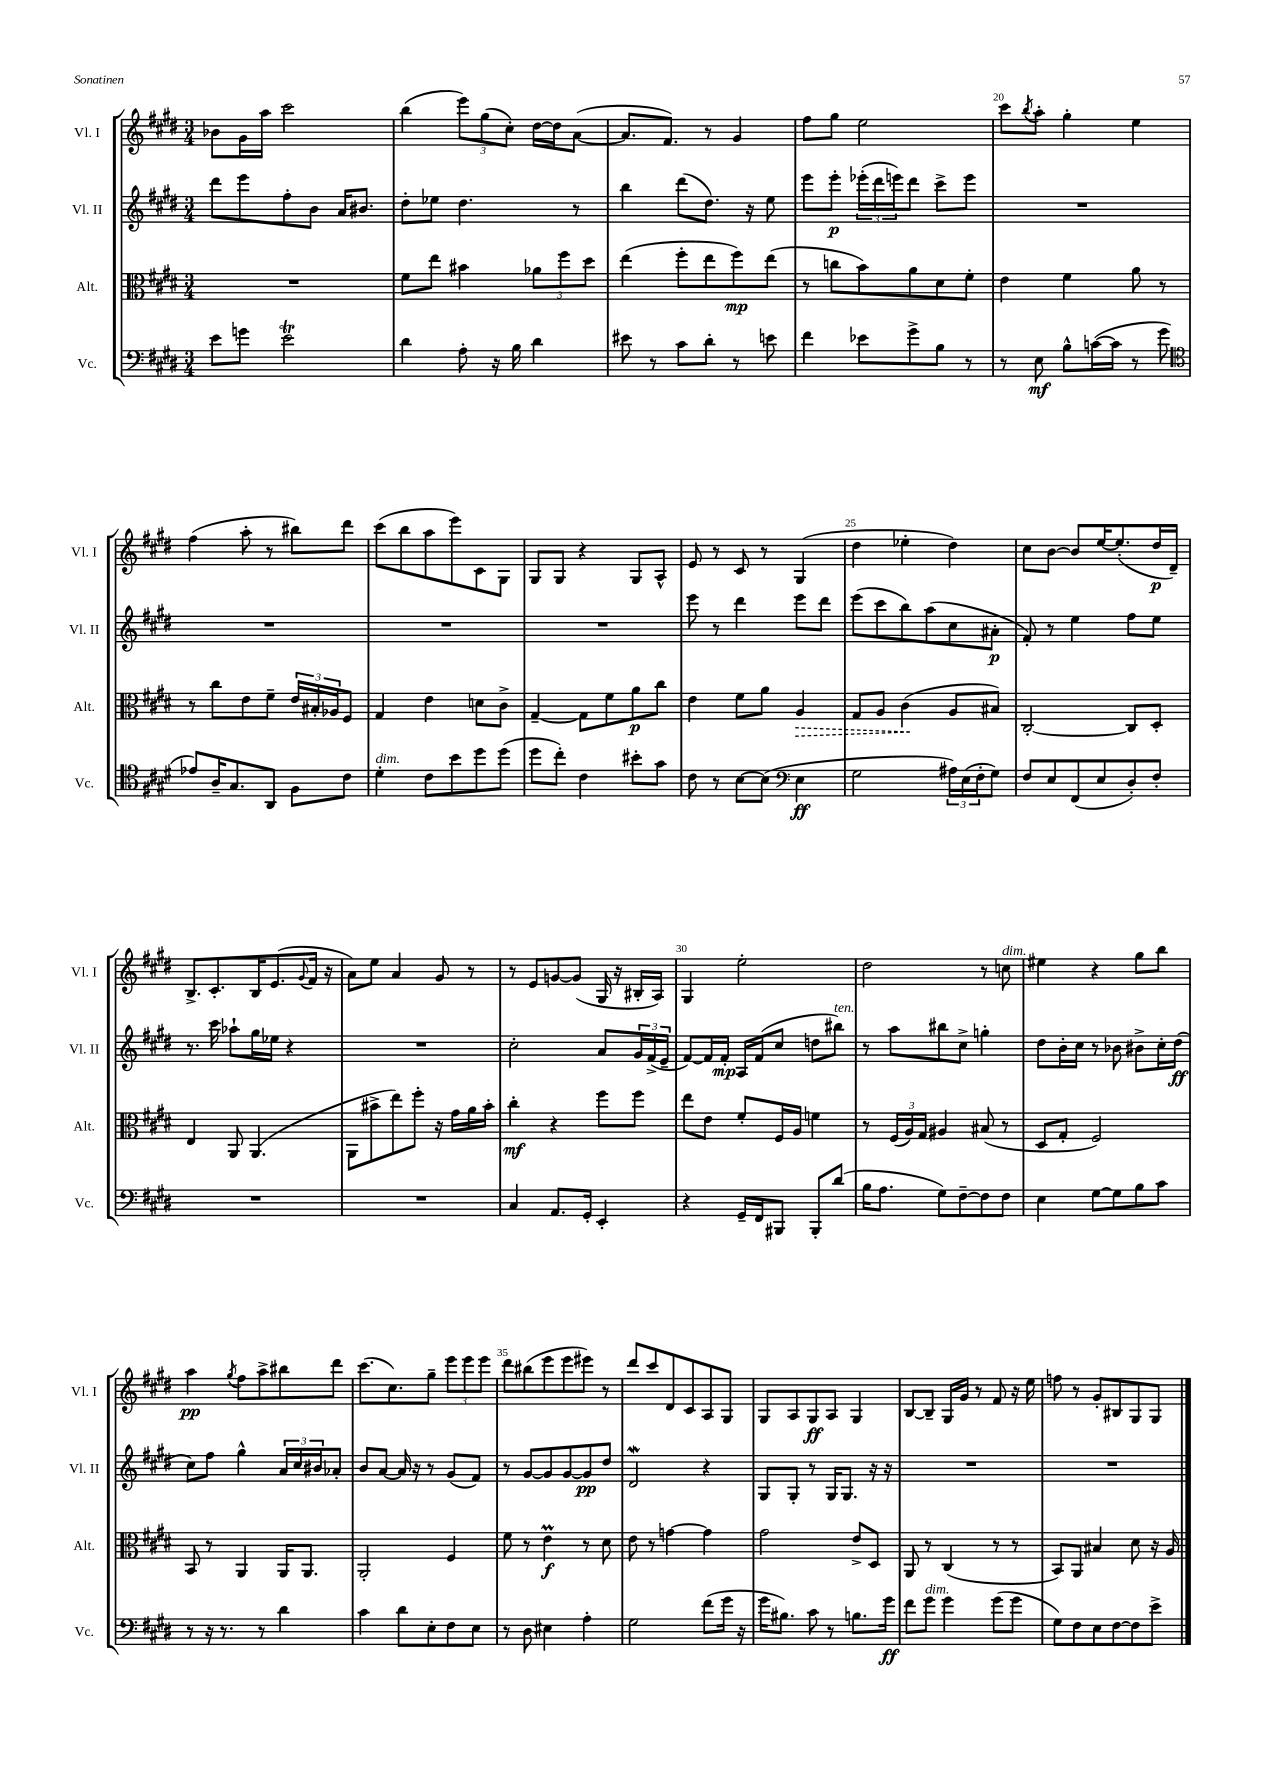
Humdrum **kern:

**kern	**kern	**kern	**kern
*staff4	*staff3	*staff2	*staff1
*clefF4	*clefC3	*clefG2	*clefG2
*k[f#c#g#d#]	*k[f#c#g#d#]	*k[f#c#g#d#]	*k[f#c#g#d#]
*M3/4	*M3/4	*M3/4	*M3/4
8e	2.r	8ddd#	8b-
8g	.	8eee	16g#
.	.	.	16aa
2e	.	8ff#'	2ccc#
.	.	8b	.
.	.	16a	.
.	.	8.b#	.
=	=	=	=
4d#	8f#	8dd#'	(4bb
.	8ee	8ee-	.
8A'	4b#	4.dd#	12eee)
.	.	.	(12gg#
16r	.	.	.
.	.	.	12cc#')
16B	.	.	.
4d#	12a-	.	[16dd#
.	.	.	16dd#]
.	12ff#	.	.
.	.	8r	([8a
.	12dd#	.	.
=	=	=	=
8e#	(4ee	4bb	8.a]
8r	.	.	.
.	.	.	8.f#)
8c#	8ff#'	(8ddd#	.
8d#'	8ee	8.dd#)	8r
8r	8ff#)	.	4g#
.	.	16r	.
8e	(8ee	8ee	.
=	=	=	=
4f#	8r	8eee	8ff#
.	8cc	8eee'	8gg#
8e-	8b)	(24eee-'	2ee
.	.	24ddd#	.
.	.	24eee)	.
8g#^	8a	8ddd#	.
8B	8d#	8ccc#^	.
8r	8f#'	8eee	.
=	=	=	=
8r	4e	2.r	8ccc#
.	.	.	8qbb
8E	.	.	8aa'
8B^^	4f#	.	4gg#'
([16c	.	.	.
16c]	.	.	.
8r	8a	.	4ee
8g#	8r	.	.
=	=	=	=
*clefC4	*	*	*
8e-)	8r	2.r	(4ff#
16A~	8cc#	.	.
8.G#	.	.	.
.	8e	.	8aa'
8AA	8f#~	.	8r
8F#	24e	.	8bb#)
.	24B#'	.	.
.	24A-	.	.
8c#	8F#	.	8ddd#
=	=	=	=
4d#'	4G#	2.r	(8ccc#
.	.	.	8bb
8c#	4e	.	8aa
8b	.	.	8eee)
8dd#	8d	.	8c#
(8dd#	8c#^	.	8G#
=	=	=	=
8dd#	[4G#~	2.r	8G#
8cc#')	.	.	8G#
4c#	8G#]	.	4r
.	8f#	.	.
8b#'	8a	.	8G#
8g#	8cc#	.	8A^^
=	=	=	=
8c#	4e	8eee	8e
8r	.	8r	8r
[8B	8f#	4ddd#	8c#
(8B]	8a	.	8r
*clefF4	*	*	*
4E	4A	8eee	(4G#
.	.	8ddd#	.
=	=	=	=
2G#	8G#	(8eee	4dd#
.	8A	8ccc#	.
.	(4c#	8bb)	4ee-'
.	.	(8aa	.
24A#)	8A	8cc#	4dd#)
(24E	.	.	.
24F#'	.	.	.
8G#)	8B#)	8a#'	.
=	=	=	=
8F#	[2C#'	8f#')	8cc#
8E	.	8r	[8b
(8FF#	.	4ee	8b]
8E	.	.	[16ee
.	.	.	(8.ee']
8D#')	8C#]	8ff#	.
8F#'	8D#'	8ee	16dd#
.	.	.	16d#~)
=	=	=	=
2.r	4E	8.r	8.B^
.	.	16ccc#	8.c#'
.	8AA	8aa-`	.
.	(4.AA	16gg#	16B
.	.	16ee-	(8.e
.	.	4r	.
.	.	.	8qqg#
.	.	.	16f#
.	.	.	16r
=	=	=	=
2.r	8AA	2.r	8a)
.	8b#^	.	8ee
.	8ee)	.	4a
.	8ff#'	.	.
.	16r	.	8g#
.	16g#	.	.
.	16a	.	8r
.	16b#'	.	.
=	=	=	=
4C#	4cc#'	2cc#'	8r
.	.	.	8e
8.AA	4r	.	[8g
.	.	.	(8g]
16GG#'	.	.	.
4EE'	8ff#	8a	16G#
.	.	.	16r
.	8ff#	24g#	16B#'
.	.	(24f#^	.
.	.	.	16A)
.	.	24e~	.
=	=	=	=
4r	8ee	[8f#)	4G#
.	8e	16f#]	.
.	.	16f#'	.
16GG#~	8f#'	16A	2ee'
16FF#	.	(16f#	.
8BBB#	16F#	8cc#	.
.	16A	.	.
8BBB#'	4f	8dd	.
(8d#	.	8bb#)	.
=	=	=	=
16B	8r	8r	2dd#
8.A	.	.	.
.	(24F#	8aa	.
.	24A)	.	.
.	24G#	.	.
8G#)	4A#	8bb#	.
[8F#~	.	8cc#^	.
8F#]	(8B#	4gg'	8r
8F#	8r	.	8cc
=	=	=	=
4E	8D#	8dd#	4ee#
.	8G#'	16b'	.
.	.	16cc#	.
[8G#	2F#)	8r	4r
8G#]	.	8b-	.
8B	.	8b#^	8gg#
8c#	.	16cc#'	8bb
.	.	(16dd#	.
=	=	=	=
8r	8BB	8cc#)	4aa
16r	8r	8ff#	.
8.r	.	.	.
.	.	.	8qgg#
.	4AA	4gg#^^	8ff#
8r	.	.	8aa^
4d#	16AA	24a	8bb#
.	.	24cc#	.
.	8.AA	.	.
.	.	24b#	.
.	.	8a-'	8ddd#
=	=	=	=
4c#	2AA'	8b	(8.ccc#
.	.	[8a	.
.	.	.	8.cc#)
8d#	.	16a]	.
.	.	16r	.
8E'	.	8r	8gg#~
8F#	4F#	(8g#	12eee
.	.	.	12eee
8E	.	8f#)	.
.	.	.	12eee
=	=	=	=
8r	8f#	8r	8ddd#
8D#	8r	[8g#	(8bb#
4E#	4e	8g#]	8eee
.	.	[8g#	8eee
4A'	8r	8g#]	8eee#)
.	8d#	8dd#	8r
=	=	=	=
2G#	8e	2d#	8ddd#
.	8r	.	8ccc#
.	[4g	.	8d#
.	.	.	8c#
(8f#	4g]	4r	8A
16g#	.	.	8G#
16r	.	.	.
=	=	=	=
16g#	2g#	8G#	8G#
8.B#)	.	.	.
.	.	8G#'	8A
8c#	.	8r	8G#
8r	.	16G#	8A
.	.	8.G#	.
8.B	8e^	.	4G#
.	8D#	16r	.
16g#	.	16r	.
=	=	=	=
8f#	8AA	2.r	[8B
8g#	8r	.	8B~]
4g#	(4C#	.	16G#
.	.	.	16g#
.	.	.	8r
(8g#	8r	.	8f#
8g#	8r	.	16r
.	.	.	16ee
=	=	=	=
8G#)	8BB)	2.r	8ff
8F#	8AA	.	8r
8E	4B#	.	8g#'
[8F#	.	.	8B#
8F#]	8d#	.	8G#
8e^	16r	.	8G#
.	16A	.	.
==	==	==	==
*-	*-	*-	*-
